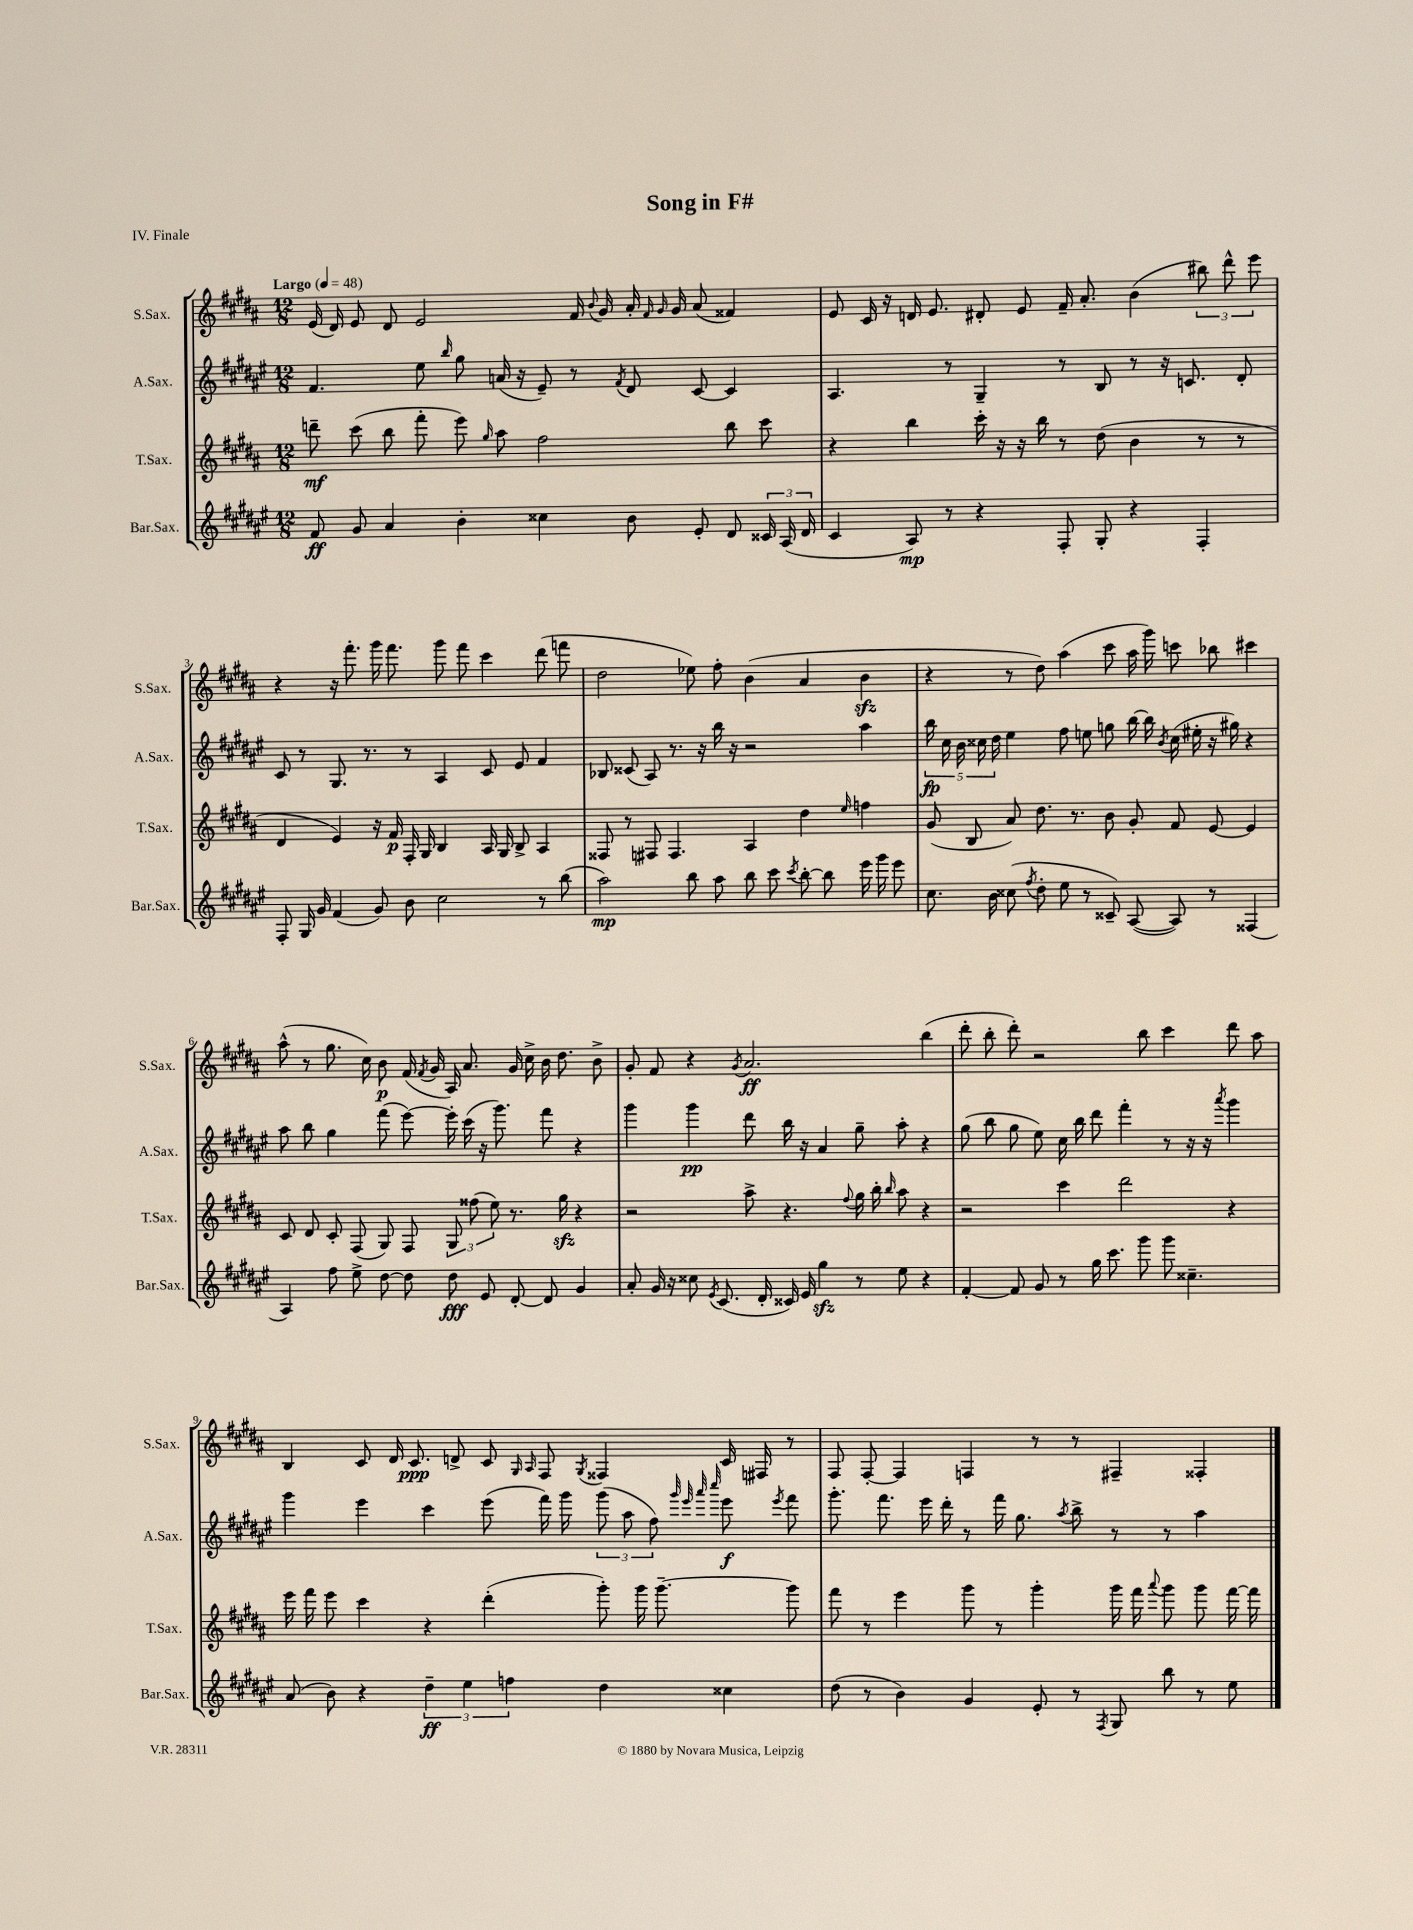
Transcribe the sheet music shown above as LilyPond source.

\header { title = "Song in F#" piece = "IV. Finale" }
<<
\new StaffGroup <<
\new Staff = "s0" \with { instrumentName = "S.Sax." shortInstrumentName = "S.Sax." } {
    \clef treble \key b \major \numericTimeSignature \time 12/8 \tempo "Largo" 4 = 48
    \autoBeamOff e'16( dis'16) e'8 dis'8 e'2 fis'16 \appoggiatura { b'8 } gis'16 ais'16-. \grace { fis'16 gis'16 } gis'16 ais'8( fisis'4) |
    e'8 cis'16 r16 d'16 e'8. dis'8-. e'8 fis'16-- ais'8.-. b'4( \tuplet 3/2 { bis''8) dis'''8-^ e'''8 } |
    r4 r16 fis'''8.-. gis'''16 fis'''8. gis'''8 fis'''8 cis'''4 dis'''8( f'''8 |
    dis''2 ees''8) fis''8-. b'4( ais'4 b'4\sfz |
    r4 r8 dis''8) ais''4( cis'''8 ais''16 gis'''16) c'''8 bes''8 cis'''4 |
    ais''8-^( r8 gis''8. cis''16) b'8\p fis'16( \acciaccatura { fis'8 } gis'16 ais16) ais'8. gis'16 cis''16-> b'16 dis''8. b'8-> |
    gis'8-. fis'8 r4 \acciaccatura { gis'8 } ais'2.\ff b''4( |
    dis'''8-. b''8-. dis'''8-.) r2 b''8 cis'''4 dis'''8 ais''8 |
    b4 cis'8 dis'16 cis'8.\ppp d'8-> cis'8 \grace { gis16 ais16 } fis8 \acciaccatura { gis8 } fisis4 cis'16 fis16 r8 |
    fis8 fis8~-. fis4 f4 r8 r8 fis4-- fisis4-. \bar "|." |
}
\new Staff = "s1" \with { instrumentName = "A.Sax." shortInstrumentName = "A.Sax." } {
    \clef treble \key fis \major \numericTimeSignature \time 12/8
    \autoBeamOff fis'4. eis''8 \grace { b''16 } gis''8 a'16( r16 eis'8--) r8 \acciaccatura { fis'8 } dis'8 cis'8~ cis'4 |
    ais4. r8 gis4-- r8 b8 r8 r16 c'8. dis'8-. |
    cis'8 r8 gis8. r8. r8 ais4 cis'8 eis'8 fis'4 |
    bes8 cisis'8( ais8) r8. r16 b''16 r16 r2 ais''4 |
    \tuplet 5/4 { b''16\fp cis''16 b'16 cisis''16 dis''16 } eis''4 fis''8 e''8 g''8 b''16~ b''16 \acciaccatura { b'8 } cisis''16( eis''16-. r16 gis''16) r4 |
    ais''8 b''8 gis''4 fis'''8( eis'''8~) eis'''16-. cis'''16( r16 gis'''8.) fis'''8 r4 |
    gis'''4 gis'''4\pp dis'''8 b''16 r16 ais'4 gis''8-- ais''8-. r4 |
    gis''8( b''8 gis''8 eis''8) cis''16 b''16 dis'''8 fis'''4-. r8 r16 r16 \acciaccatura { ais'''8 } gis'''4 |
    gis'''4 eis'''4 cis'''4 eis'''8( fis'''16) gis'''16 \tuplet 3/2 { gis'''8( ais''8 fis''8) } \grace { gis'''32 eis'''32 ais'''32 cis''''32 } eis'''8\f \acciaccatura { eis'''8 } fis'''8 |
    gis'''8.-. fis'''8. eis'''16 dis'''16-. r8 fis'''16 gis''8. \acciaccatura { ais''8 } b''8-> r8 r8 ais''4 \bar "|." |
}
\new Staff = "s2" \with { instrumentName = "T.Sax." shortInstrumentName = "T.Sax." } {
    \clef treble \key b \major \numericTimeSignature \time 12/8
    \autoBeamOff d'''8--\mf cis'''8( b''8 fis'''8-. e'''8) \grace { gis''16 } ais''8 fis''2 b''8 cis'''8 |
    r4 b''4 cis'''16-. r16 r16 b''16 r8 dis''8( b'4 r8 r8 |
    dis'4 e'4) r16 fis'16\p fis16-. gis16 b4 ais16 gis16 b8-> ais4 |
    fisis8 r8 fis8 fis4. ais4 dis''4 \grace { e''16 } f''4 |
    gis'8( b8 ais'8) dis''8. r8. b'8 gis'8-. fis'8 e'8~ e'4 |
    cis'8 dis'8 cis'8-. fis8( gis8) fis8 \tuplet 3/2 { gis8 fisis''8( e''8) } r8. gis''16\sfz r4 |
    r2 ais''8-> r4. \appoggiatura { fis''8 } gis''16 b''16-. \grace { b''16 } ais''8 r4 |
    r2 cis'''4 dis'''2 r4 |
    e'''16 fis'''16 e'''8 cis'''4 r4 dis'''4-.( gis'''8-.) gis'''16 gis'''8.~-- gis'''8 |
    fis'''8 r8 e'''4 gis'''8 r8 gis'''4-. gis'''16 fis'''16 \appoggiatura { ais'''8 } gis'''8 gis'''8 fis'''16~ fis'''16 \bar "|." |
}
\new Staff = "s3" \with { instrumentName = "Bar.Sax." shortInstrumentName = "Bar.Sax." } {
    \clef treble \key fis \major \numericTimeSignature \time 12/8
    \autoBeamOff fis'8\ff gis'8 ais'4 b'4-. cisis''4 b'8 eis'8-. dis'8 \tuplet 3/2 { cisis'16 ais16( dis'16 } |
    cis'4 ais8\mp) r8 r4 fis8-. gis8-. r4 fis4-. |
    fis8-. gis16 gis'16 fis'4( gis'8) b'8 cis''2 r8 b''8( |
    ais''2\mp) b''8 ais''8 b''8 cis'''8 \acciaccatura { cis'''8 } b''8~-. b''8 eis'''16 gis'''16 eis'''8 |
    cis''8. b'16 cisis''8( \acciaccatura { fis''8 } dis''8-. eis''8 r8 cisis'8--) ais8~( ais8) r8 fisis4( |
    ais4) fis''8 eis''8-> dis''8~ dis''8 dis''8\fff eis'8 dis'8~-. dis'8 gis'4 |
    ais'8-. gis'16 r16 cisis''8 \acciaccatura { eis'8 } cis'8.( dis'16-. cisis'16) eis'16 gis''4\sfz r8 eis''8 r4 |
    fis'4~-. fis'8 gis'8 r8 gis''16 cis'''8. gis'''8 gis'''8 cisis''4.-- |
    ais'8( b'8) r4 \tuplet 3/2 { dis''4--\ff eis''4 f''4 } dis''4 cisis''4 |
    dis''8( r8 b'4) gis'4 eis'8-. r8 \acciaccatura { fis8 } gis8 b''8 r8 eis''8 \bar "|." |
}
>>
>>
